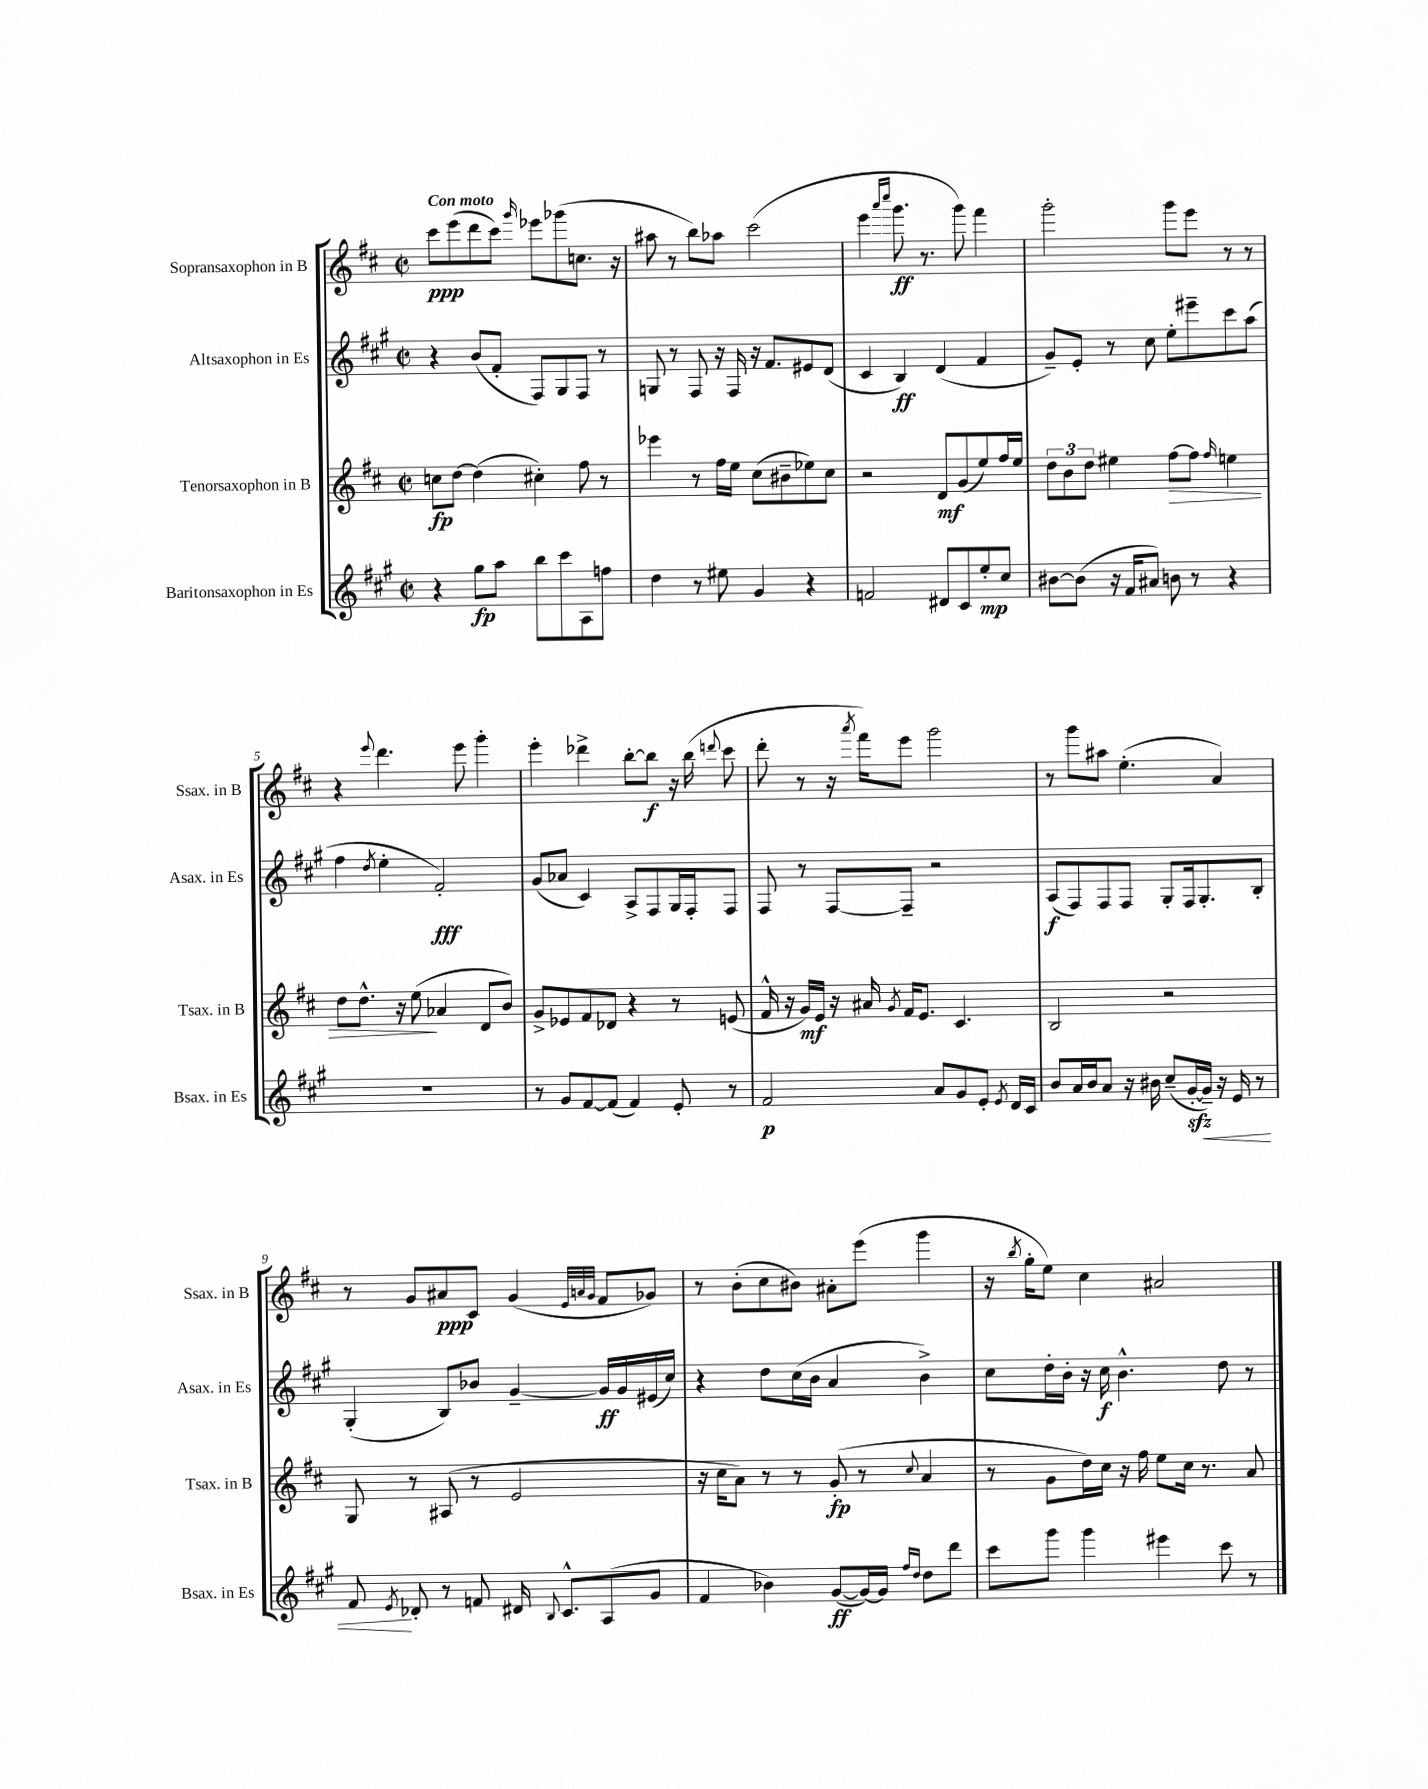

**kern	**kern	**kern	**kern
*staff4	*staff3	*staff2	*staff1
*clefG2	*clefG2	*clefG2	*clefG2
*k[f#c#g#]	*k[f#c#]	*k[f#c#g#]	*k[f#c#]
*M2/2	*M2/2	*M2/2	*M2/2
*met(c|)	*met(c|)	*met(c|)	*met(c|)
4r	8cc	4r	8ccc#
.	[8dd	.	(8eee
8gg#	(4dd]	(8b	8ddd
8aa	.	8f#'	8ccc#)
.	.	.	16qqggg
8bb	4cc#')	8F#)	8eee-
8ccc#	.	8G#	(8ggg-
8A	8ff#	8F#	8.cc
8ff	8r	8r	.
.	.	.	16r
=	=	=	=
4dd	4eee-	8G	8aa#
.	.	8r	8r
8r	8r	8F#	8bb)
8ee#	16ff#	16r	8aa-
.	16ee	16F#	.
4g#	(8cc#	16r	(2ccc#
.	.	8.f#	.
.	8b#~	.	.
4r	8ee-)	8e#	.
.	8cc#	(8d	.
=	=	=	=
2f	2r	4c#	4eee
.	.	.	16qqaaa
.	.	.	16qqcccc#
.	.	4B)	8.ggg
.	.	.	8.r
8d#	8d	(4d	.
8c#	(8g	.	8ggg)
8ee'	8ee)	4f#	4fff#
8cc#	16ff#	.	.
.	16ee	.	.
=	=	=	=
[8b#	12dd	8g#~)	2ggg'
.	12b	.	.
(8b#]	.	8e'	.
.	12dd	.	.
16r	4ee#	8r	.
16f#	.	.	.
8a#)	.	8cc#	.
8b	[8ff#	8ee'	8ggg
8r	8ff#]	8eee#~	8eee
.	16qqff#	.	.
4r	4ee	8ccc#	8r
.	.	(8aa	8r
=	=	=	=
1r	8dd	4ff#	4r
.	8.dd^^	.	.
.	.	8qdd	8qqeee
.	.	4ee'	4.ddd
.	16r	.	.
.	(8ee	.	.
.	4a-	2f#')	.
.	.	.	8eee
.	8d	.	4ggg'
.	8b)	.	.
=	=	=	=
8r	8g^	(8g#	4eee'
8g#	8e-	8a-	.
[8f#	8f#	4c#)	4ddd-^
(8f#]	8d-	.	.
4f#)	4r	8A^	[8bb'
.	.	8F#	8bb]
8e'	8r	16G#	16r
.	.	16F#'	(16bb
.	.	.	8qqddd
8r	(8e	8F#	8ccc#
=	=	=	=
2f#	16f#^^	8F#	8ddd'
.	16r	.	.
.	16g)	8r	8r
.	16e	.	.
.	16r	[8F#	16r
.	.	.	8qaaa
.	16a#	.	16fff#)
.	8qg	.	.
.	16f#	8F#~]	8eee
.	8.e	.	.
8a	.	2r	2ggg
8g#	4.c#	.	.
8e'	.	.	.
8qe	.	.	.
16d	.	.	.
16c#	.	.	.
=	=	=	=
8b	2B	(8A	8r
16a	.	8F#)	8ggg
16b	.	.	.
8a	.	8F#	8aa#
16r	.	8F#	(4.ee'
16b#	.	.	.
(8cc#~	2r	8G#'	.
[16g#'	.	16F#	.
16g#~])	.	8.G#'	.
16r	.	.	4a)
16e	.	.	.
8r	.	8B'	.
=	=	=	=
8f#	8G	(4G#'	8r
8qe	.	.	.
8d-'	8r	.	8g
8r	(8A#	8B)	8a#
8f	8r	8b-	8c#
16d#	2e	[4g#~	(4g
8qqB	.	.	.
8.c#^^	.	.	.
.	.	.	32qqe
.	.	.	32qqa
.	.	.	32qqg
(8A	.	16g#]	8f#
.	.	16g#	.
8g#	.	(16e#	8g-)
.	.	16cc#)	.
=	=	=	=
4f#	16r	4r	8r
.	16cc#	.	.
.	8a)	.	(8b'
4b-)	8r	8dd	8cc#
.	8r	(16cc#	8b#)
.	.	16b	.
([8g#	(8g'	4a	8a#'
16g#_)	8r	.	(8eee
16g#]	.	.	.
16qqff#	.	.	.
16qqdd	8qqcc#	.	.
8dd	4a	4b^)	4ggg
8ddd	.	.	.
=	=	=	=
8ccc#	8r	8cc#	16r
.	.	.	8qbb
.	.	.	16gg'
8ggg#	8g	16dd'	8ee)
.	.	16b'	.
4ggg#	16dd)	16r	4cc#
.	16cc#	16cc#	.
.	16r	4.b^^	.
.	16ff#	.	.
4eee#	8ee	.	2a#
.	16cc#	.	.
.	8.r	.	.
8ccc#	.	8dd	.
8r	8a	8r	.
==	==	==	==
*-	*-	*-	*-
